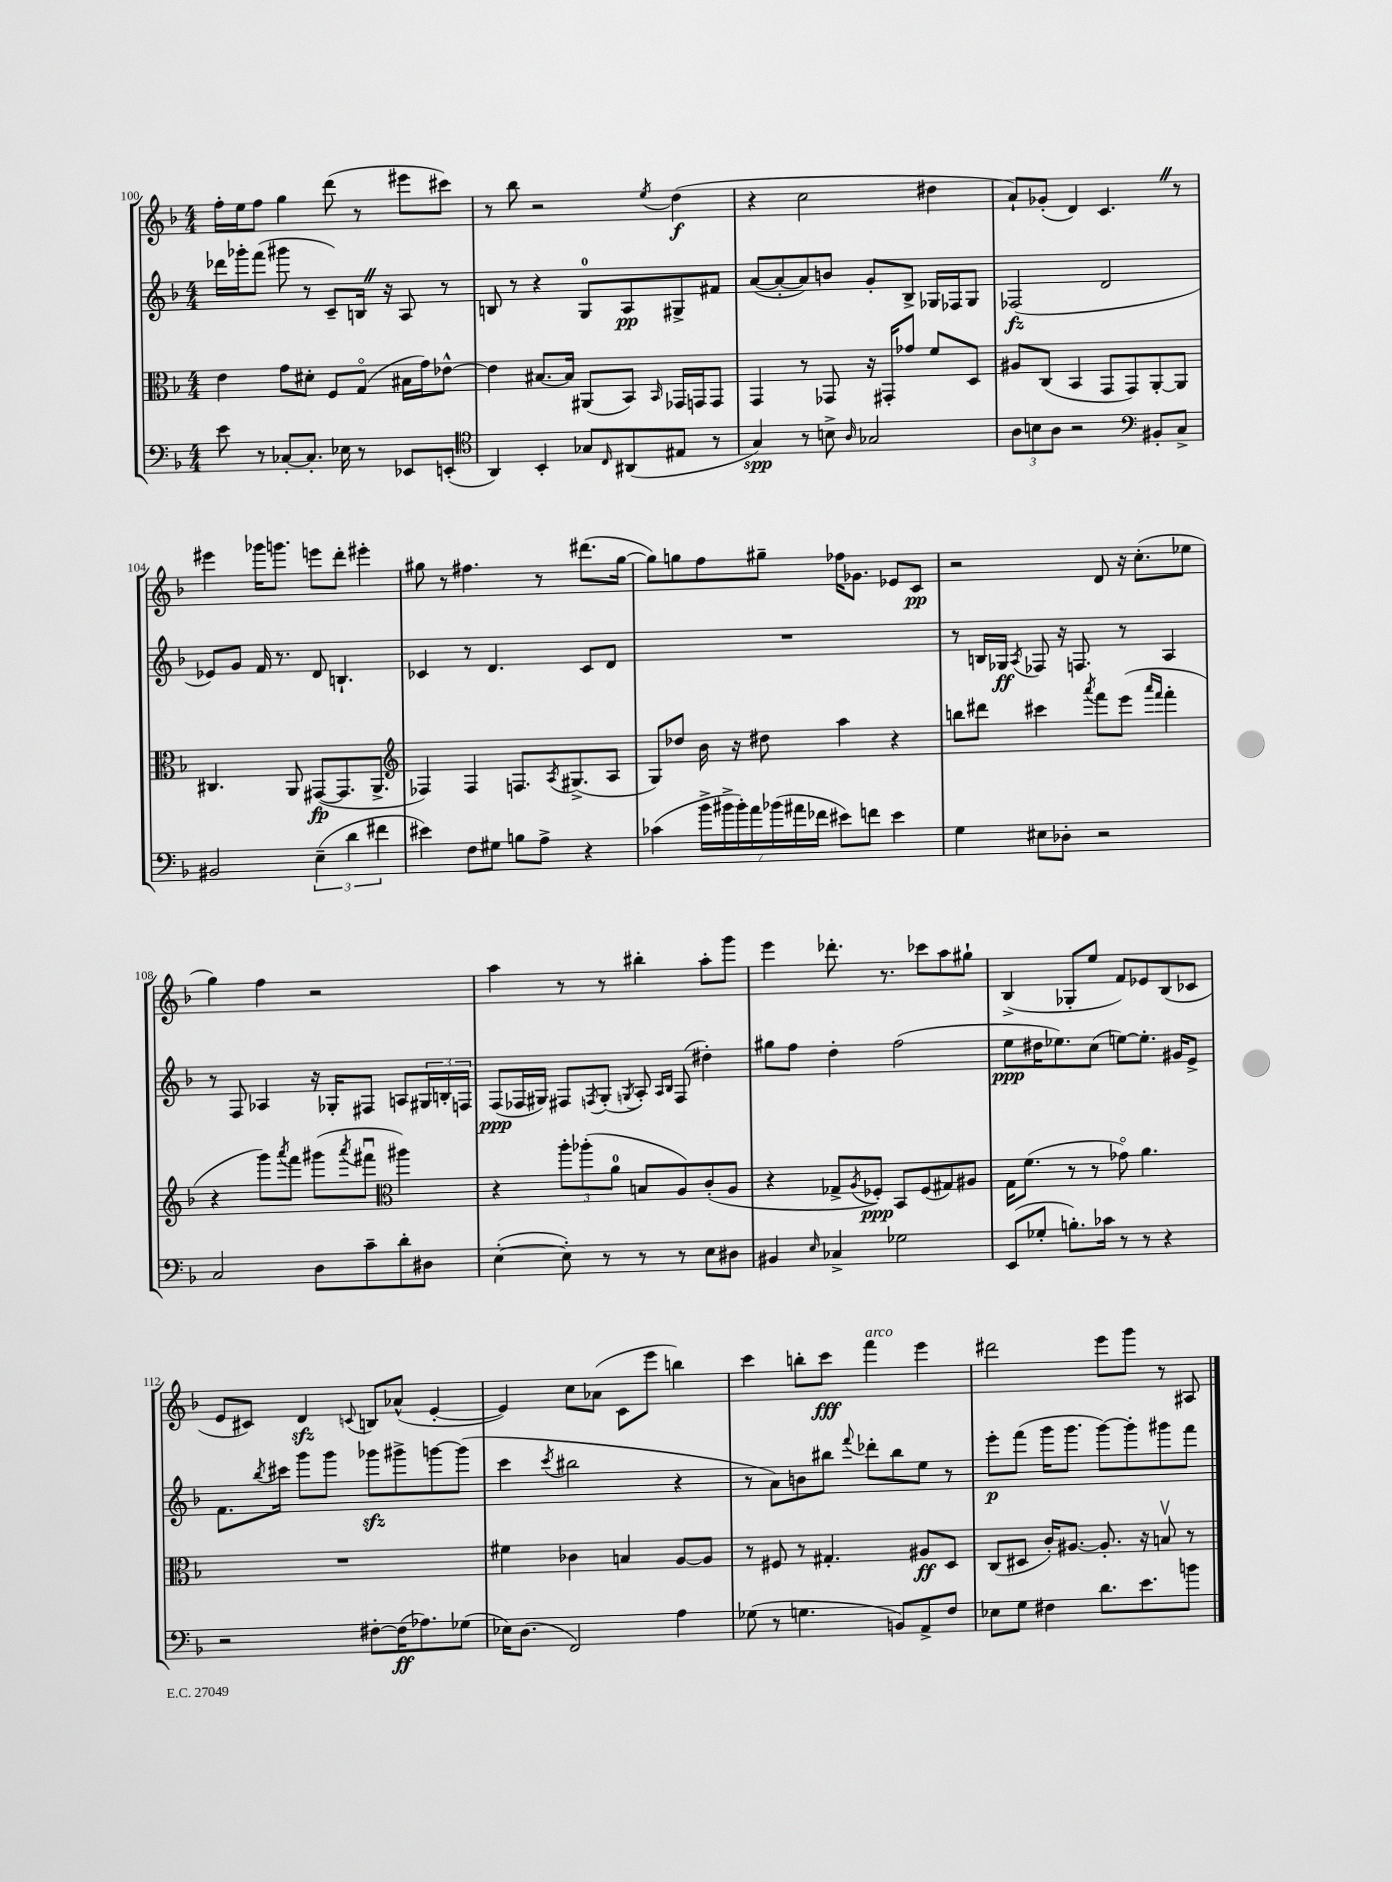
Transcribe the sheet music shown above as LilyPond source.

<<
\new StaffGroup <<
\new Staff = "s0" {
    \clef treble \key f \major \numericTimeSignature \time 4/4
    f''16-. e''16 f''8 g''4 d'''8( r8 eis'''8 cis'''8) |
    r8 bes''8 r2 \acciaccatura { e''8 } d''4\f( |
    r4 c''2 dis''4 |
    a'8-!) ges'8-.( d'4) c'4. \once \override BreathingSign.text = \markup { \musicglyph "scripts.caesura.straight" } \breathe r8 |
    eis'''4 ges'''16 g'''8. e'''8 d'''8-. eis'''4-. |
    gis''8 r8 fis''4. r8 dis'''8.( gis''16~ |
    gis''8) g''8 f''8 gis''8-- fes''16 ges'8. ees'8 c'8\pp |
    r2 d'8 r16 c''8.-.( ees''8 |
    g''4) f''4 r2 |
    a''4 r8 r8 bis''4-. a''8-. g'''8 |
    e'''4 des'''8.-. r8. ces'''8 a''8 gis''8-! |
    bes4->( ges8-. e''8 f'8) ees'8 bes8( ces'8 |
    e'8 cis'8) d'4\sfz \appoggiatura { c'8 } b8 aes'8-^( e'4~-. |
    e'4) c''8 aes'8( c'8 e'''8 b''4) |
    c'''4 b''8-. c'''8\fff f'''4^\markup { \italic "arco" } e'''4 |
    dis'''2 e'''8 g'''8 r8 ais8 \bar "|." |
}
\new Staff = "s1" {
    \clef treble \key f \major \numericTimeSignature \time 4/4
    des'''16 ges'''16-. f'''8( gis'''8 r8 c'8--) b16 \once \override BreathingSign.text = \markup { \musicglyph "scripts.caesura.straight" } \breathe r16 a8 r8 |
    b8 r8 r4 g8-0 a8\pp gis8-> fis'8 |
    a'8~( a'8~-. a'8) b'8 g'8-. bes8-> ges16 fes16 ges8 |
    fes2\fz( d'2 |
    ees'8) g'8 f'16 r8. d'8 b4.-! |
    ces'4 r8 d'4. ces'8 d'8 |
    R1 |
    r8 b16 ges16\ff \acciaccatura { a8 } fes8 r16 f8. r8 a4 |
    r8 f8 aes4 r16 ges16-. fis8 a8 \tuplet 3/2 { gis16 b16-. f16 } |
    f8\ppp( fes16 gis16) fis8 \acciaccatura { f8 } gis8-.( \acciaccatura { g8 } a8-.) \grace { a16 bes16 } f8( dis''4-.) |
    gis''8 f''8 d''4-. f''2( |
    e''8\ppp dis''16 ees''8.) c''8( e''8~) e''8.-. gis'16 e'8-> |
    f'8. \acciaccatura { bes''8 } cis'''16 g'''8 g'''8 ges'''8\sfz gis'''8-> g'''8~ g'''8( |
    c'''4 \acciaccatura { c'''8 } bis''2 r4 |
    r8 a'8) b'8 bis''8 \appoggiatura { f'''8 } des'''8-. bis''8 e''8 r8 |
    e'''8-.\p f'''8( g'''16 g'''8. g'''8~) g'''8-. gis'''8 f'''8 \bar "|." |
}
\new Staff = "s2" {
    \clef alto \key f \major \numericTimeSignature \time 4/4
    e'4 g'8 dis'8-. f8 g8\flageolet( bis16 g'16) ees'8~-^ |
    ees'4 bis8.~ bis16 ais,8( bes,8) \grace { bes,16 } ges,16 g,16 g,8 |
    g,4 r8 ges,8 r16 gis,16-. ges'8 f'8 d8 |
    ais8 c8( bes,4 g,8 g,8) a,8~-. a,8 |
    cis4. a,8 gis,8~\fp( gis,8. a,8.-> |
    \clef treble fes4) fes4 f8. \acciaccatura { a8 } gis8.->( a8 |
    g8) des''8 bes'16 r16 dis''8 a''4 r4 |
    b''8 dis'''8 cis'''4 \acciaccatura { a'''8 } f'''8 e'''8( \grace { a'''16 f'''16 } f'''4-. |
    r4 g'''8) \acciaccatura { a'''8 } f'''8 gis'''8( \acciaccatura { a'''8 } fis'''8\downbow \clef alto ais''4) |
    r4 \tuplet 3/2 { a''8-. aes''8-.( a'8-0 } b8 a8) c'8-.( a8 |
    r4 ges8-> \acciaccatura { a8 } fes8-.\ppp) bes,8 fes8( gis8) ais8 |
    g16 f'8.( r8 r8 ges'8\flageolet) a'4. |
    R1 |
    fis'4 ces'4 b4 a8~ a8 |
    r8 fis8 r8 gis4.-. ais8\ff d8 |
    c8( dis8 c'16-.) ais8.~ ais8.-. r16 b8\upbow r8 \bar "|." |
}
\new Staff = "s3" {
    \clef bass \key f \major \numericTimeSignature \time 4/4
    e'8 r8 ces8~-. ces8.-. ees16 r8 ees,8 e,8-.( |
    \clef tenor a,4) bes,4-. ges8 \grace { c16 } ais,8( eis8 r8 |
    g4\spp) r8 b8-> \grace { a16 } ges2 |
    \tuplet 3/2 { a8 b8 a8 } r2 \clef bass bis,8-. c8-> |
    bis,2 \tuplet 3/2 { e4--( d'4 fis'4 } |
    eis'4) f8 gis8 b8 a8-> r4 |
    ces'4( \tuplet 7/4 { bes'16-> bis'16-> bis'16-.) a'16 bes'16( ais'16 fes'16 } eis'8) f'8 eis'4 |
    g4 eis8 des8-. r2 |
    c2 d8 c'8-- d'8-. dis8 |
    e4~-.( e8-.) r8 r8 r8 e8 dis8 |
    bis,4 \grace { e16 } ces4-> ges2 |
    e,8( ges8-. b8.-.) ces'16 r8 r8 r4 |
    r2 fis8~-. fis16\ff( aes8.) ges8( |
    ees16) d8.( f,2) a4 |
    ges8( r8 g4. b,8) a,8-> f8 |
    ees8 g8 fis4 d'8. e'8. b'8 \bar "|." |
}
>>
>>
\layout { \context { \Score currentBarNumber = #100 } }
